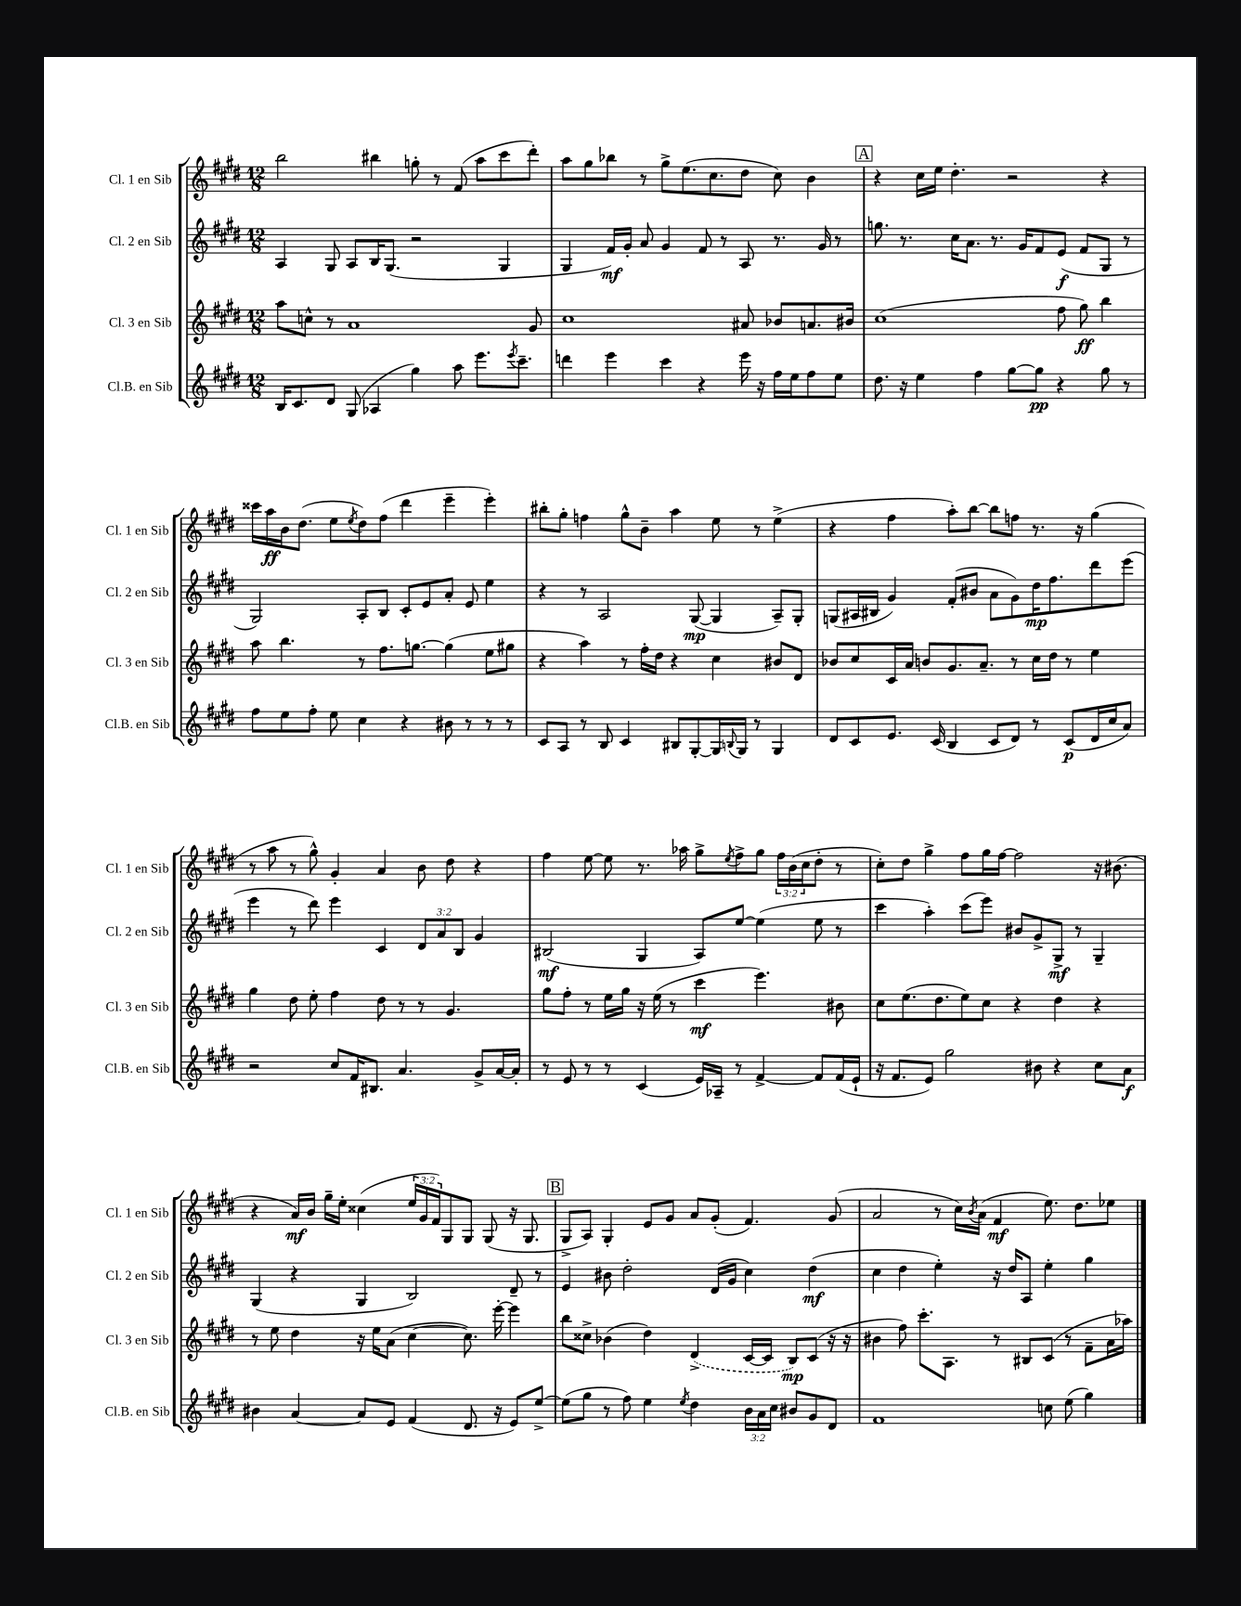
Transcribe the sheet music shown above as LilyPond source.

<<
\new StaffGroup <<
\new Staff = "s0" \with { instrumentName = "Cl. 1 en Sib" shortInstrumentName = "Cl. 1 en Sib" } {
    \clef treble \key e \major \numericTimeSignature \time 12/8 \override Staff.TupletNumber.text = #tuplet-number::calc-fraction-text
    b''2 bis''4 g''8-. r8 fis'8( a''8 cis'''8 dis'''8-.) |
    a''8 gis''8 bes''8 r8 gis''8-> e''8.( cis''8. dis''8 cis''8) b'4 |
    \mark \markup { \box "A" } r4 cis''16 e''16 dis''4.-. r2 r4 |
    cisis'''16 a''16\ff b'16 dis''8.( e''8 \acciaccatura { e''8 } dis''8) fis''8( dis'''4 e'''4-- e'''4-.) |
    bis''8-. gis''8-. f''4 gis''8-^ b'8-- a''4 e''8 r8 e''4->( |
    r4 fis''4 a''8-.) b''8~ b''8 f''8 r8. r16 gis''4( |
    r8 a''8 r8 gis''8-^) gis'4-. a'4 b'8 dis''8 r4 |
    fis''4 e''8~ e''8 r8. aes''16 gis''8-> \acciaccatura { e''8 } fis''8-> gis''8 \tuplet 3/2 { fis''16 b'16( cis''16 } dis''8-. r8 |
    cis''8-.) dis''8 gis''4-> fis''8 gis''16 fis''16~ fis''2 r16 bis'8.( |
    r4 a'16\mf) b'16 gis''16-- e''16-. cisis''4( \tuplet 3/2 { e''16 gis'16 fis'16) } gis8 gis8 gis8( r16 gis8. |
    \mark \markup { \box "B" } gis8-> a8) gis4-. e'8 gis'8 a'8 gis'8-.( fis'4.) gis'8( |
    a'2 r8 cis''16) \acciaccatura { b'8 } a'16( fis'4\mf e''8.) dis''8. ees''8 \bar "|." |
}
\new Staff = "s1" \with { instrumentName = "Cl. 2 en Sib" shortInstrumentName = "Cl. 2 en Sib" } {
    \clef treble \key e \major \numericTimeSignature \time 12/8 \override Staff.TupletNumber.text = #tuplet-number::calc-fraction-text
    a4 gis8 a8 b16 gis8.( r2 gis4 |
    gis4 fis'16\mf) gis'16-. a'8 gis'4 fis'8 r8 a8 r8. gis'16 r8 |
    \mark \markup { \box "A" } g''8. r8. cis''16 a'8. r8. gis'16 fis'8 e'8\f( fis'8 gis8 r8 |
    gis2) a8-. b8 cis'8-. e'8 a'8-. e'8 e''4 |
    r4 r8 a2 gis8~\mp( gis4 a8--) gis8-. |
    g8( ais16 bis16 gis'4) fis'8-.( bis'8 a'8 gis'8) dis''16\mp fis''8. dis'''8 e'''8( |
    e'''4 r8 dis'''8) e'''4 cis'4 \tuplet 3/2 { dis'8 a'8 b8 } gis'4 |
    bis2\mf( gis4 a8) e''8~ e''4( e''8 r8 |
    cis'''4 a''4-.) cis'''8( e'''8) bis'8 gis'8-> gis8->\mf r8 gis4-- |
    gis4( r4 gis4 b2) dis'8-- r8 |
    \mark \markup { \box "B" } e'4 bis'8 dis''2-. dis'16( gis'16 cis''4) dis''4\mf( |
    cis''4 dis''4 e''4-.) r16 dis''16 a8 e''4-. gis''4 \bar "|." |
}
\new Staff = "s2" \with { instrumentName = "Cl. 3 en Sib" shortInstrumentName = "Cl. 3 en Sib" } {
    \clef treble \key e \major \numericTimeSignature \time 12/8
    a''8 c''8-^ r8 a'1 gis'8 |
    cis''1 ais'8 bes'8 a'8. bis'16 |
    \mark \markup { \box "A" } cis''1( fis''8 gis''8\ff) b''4 |
    a''8 b''4. r8 fis''8. g''8.~ g''4( e''8 gis''8 |
    r4 a''4) r8 fis''16-. dis''16 r4 cis''4 bis'8 dis'8 |
    bes'8 cis''8 cis'16 a'16 b'8 gis'8. a'8.-- r8 cis''16 dis''16 r8 e''4 |
    gis''4 dis''8 e''8-. fis''4 dis''8 r8 r8 gis'4. |
    gis''8 fis''8-. r8 e''16 gis''16 r16 e''16( r8 cis'''4\mf e'''4.) bis'8 |
    cis''8 e''8.( dis''8. e''8) cis''8 r4 dis''4 r4 |
    r8 e''8 dis''4 r16 e''16 a'8( cis''4~ cis''8.) e'''16~-. e'''4 |
    \mark \markup { \box "B" } b''8 cisis''8-> bes'4( dis''4) \once \slurDashed dis'4->( cis'16~ cis'16 b8\mp) cis'8( r16 r16 |
    bis'4 fis''8) cis'''8.-. a8. r8 bis8 cis'8( r8 fis'8-- a'16 aes''16) \bar "|." |
}
\new Staff = "s3" \with { instrumentName = "Cl.B. en Sib" shortInstrumentName = "Cl.B. en Sib" } {
    \clef treble \key e \major \numericTimeSignature \time 12/8 \override Staff.TupletNumber.text = #tuplet-number::calc-fraction-text
    b16 cis'8. dis'8 gis8( aes4 gis''4) a''8 e'''8. \acciaccatura { e'''8 } cis'''8.-- |
    d'''4 e'''4 cis'''4 r4 e'''16 r16 fis''16 e''16 fis''8 e''8 |
    \mark \markup { \box "A" } dis''8. r16 e''4 fis''4 gis''8~ gis''8\pp r4 gis''8 r8 |
    fis''8 e''8 fis''8-. e''8 cis''4 r4 bis'8 r8 r8 r8 |
    cis'8 a8 r8 b8 cis'4 bis8 gis8~-. gis16 \appoggiatura { b8 } gis16 r8 gis4 |
    dis'8 cis'8 e'8. cis'16( b4 cis'8 dis'8) r8 cis'8\p( dis'16 cis''16 a'8) |
    r2 cis''8 fis'16 bis8. a'4. gis'8-> a'16~ a'16-. |
    r8 e'8 r8 r8 cis'4( e'16) aes16-- r8 fis'4~-> fis'8 fis'16( e'16-! |
    r16 fis'8. e'8) gis''2 bis'8 r4 cis''8 a'8\f |
    bis'4 a'4~ a'8 e'8 fis'4( dis'8. r16 e'8) e''8~-> |
    \mark \markup { \box "B" } e''8( gis''8 r8 fis''8) e''4 \acciaccatura { e''8 } dis''4 \tuplet 3/2 { b'16 a'16 cis''16 } bis'8 gis'8 dis'8 |
    fis'1 c''8 e''8( gis''4) \bar "|." |
}
>>
>>
\layout { \context { \Score \remove "Bar_number_engraver" } }
